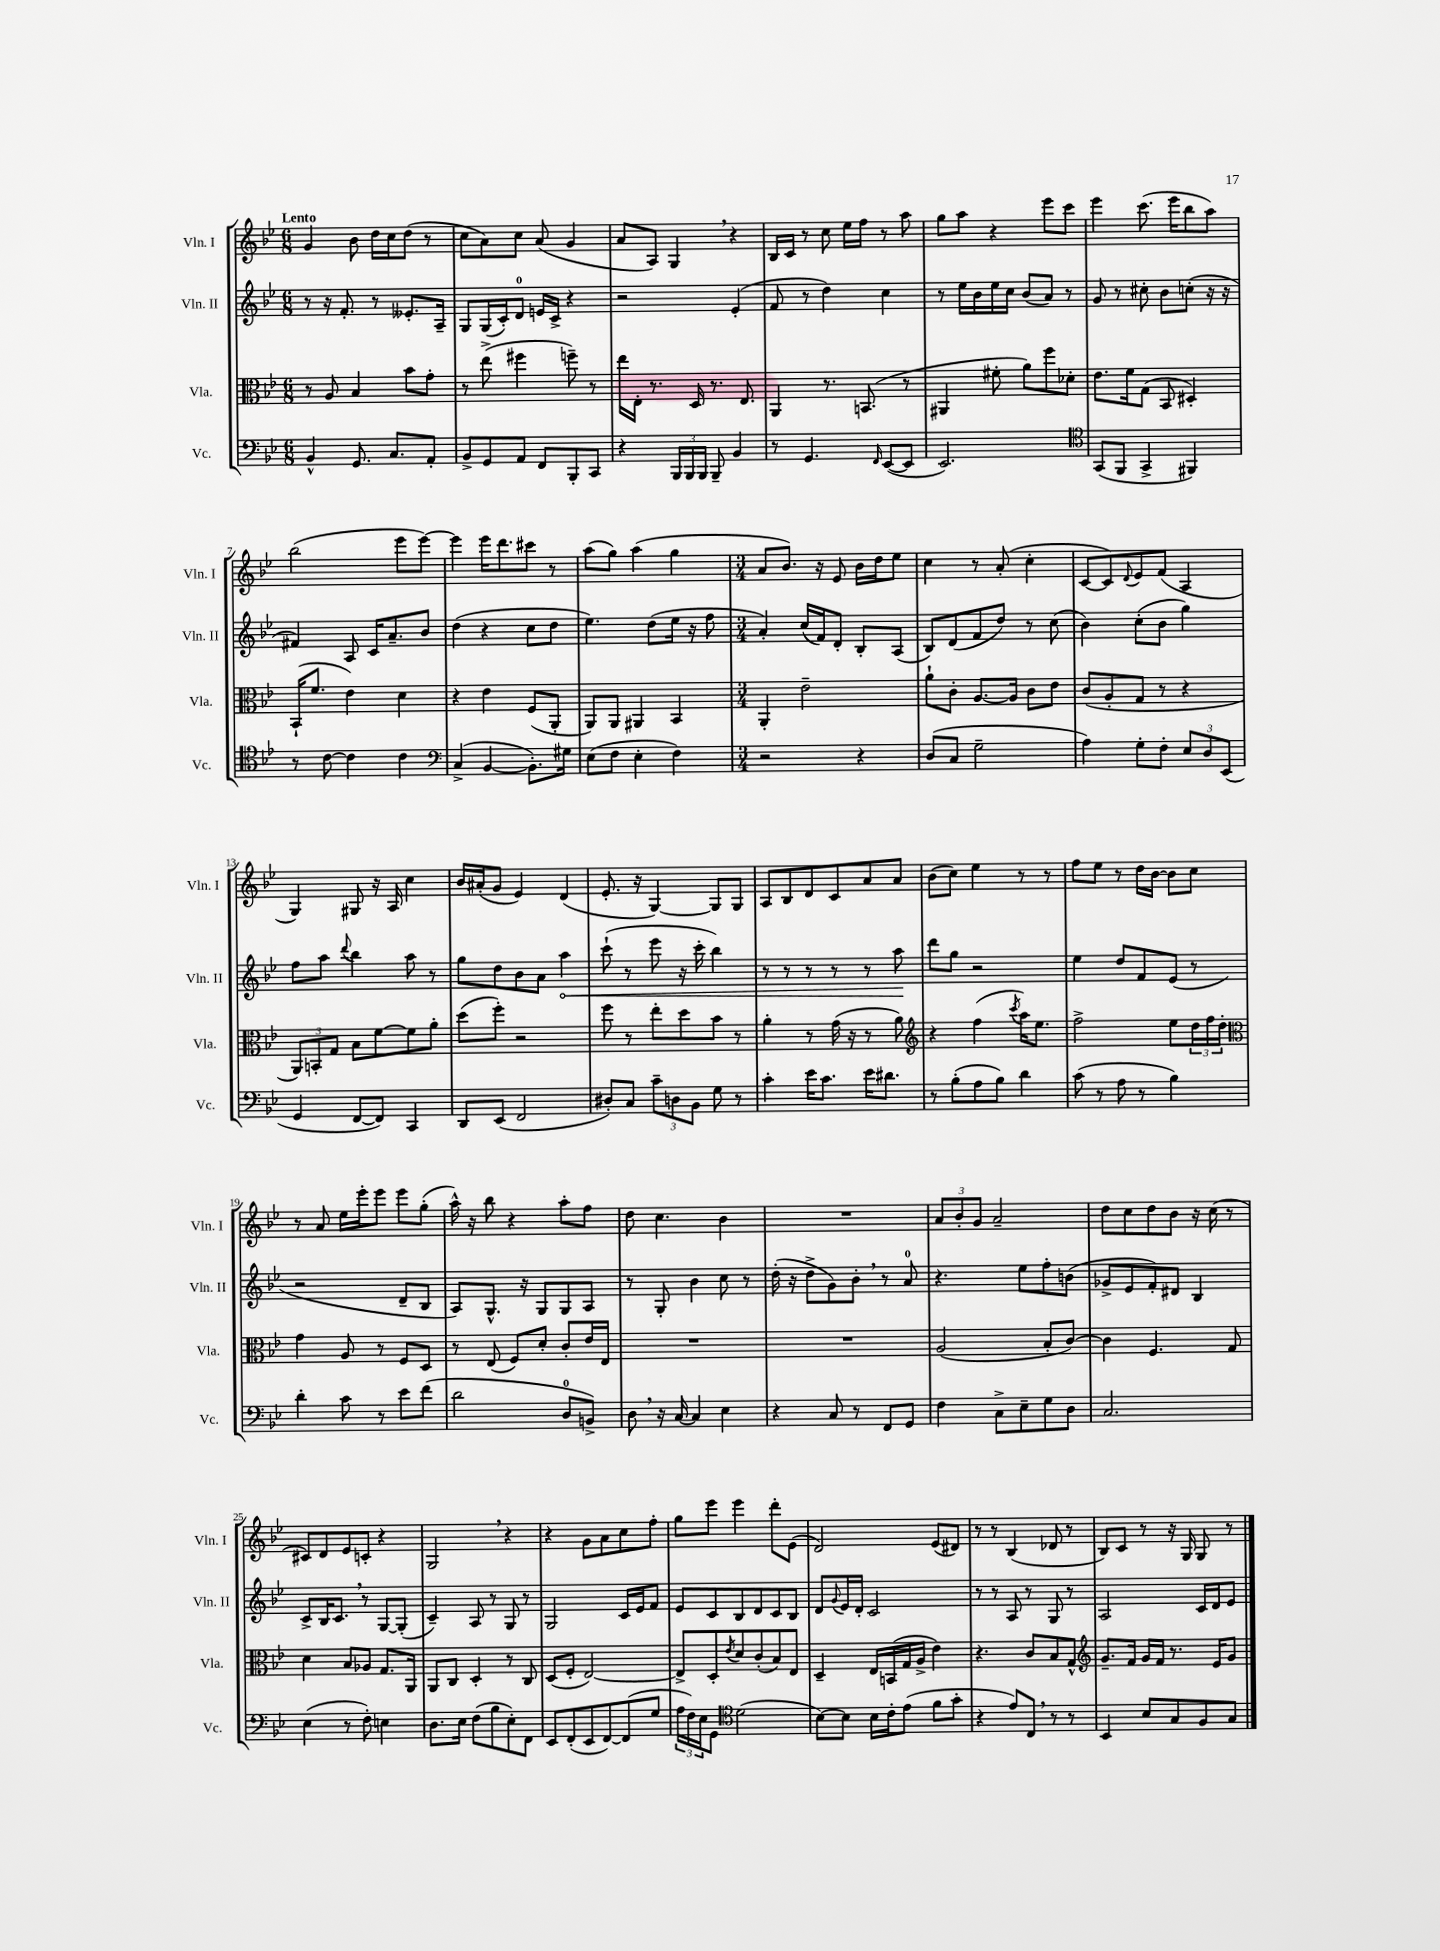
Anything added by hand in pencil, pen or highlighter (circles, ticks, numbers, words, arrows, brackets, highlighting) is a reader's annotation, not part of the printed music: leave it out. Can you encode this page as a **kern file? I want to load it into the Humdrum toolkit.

**kern	**kern	**kern	**kern
*staff4	*staff3	*staff2	*staff1
*clefF4	*clefC3	*clefG2	*clefG2
*k[b-e-]	*k[b-e-]	*k[b-e-]	*k[b-e-]
*M6/8	*M6/8	*M6/8	*M6/8
4BB-^^/	8r	8r	4g/
.	8A/	16r	.
.	.	8.f'/	.
8.GG/	4B-/	.	8b-\
.	.	8r	16dd\LL
8.C/L	.	.	16cc\J
.	8b-\L	8.e--'/L	(8dd\J
8AA'/J	8g'\J	.	8r
.	.	16A~/Jk	.
=	=	=	=
8BB-^/L	8r	8G/L	8cc\L
8GG/	(8ee-^\	(16G/L	8a\)
.	.	16c'/J)	.
8AA/J	4ff#\	8d/J	8cc\J
8FF/L	.	16e/LL	(8a/
.	.	16c^/JJ	.
8BBB-'/	8ff~\)	4r	4g/
8CC/J	8r	.	.
=	=	=	=
4r	16ee-\LL	2r	8a/L
.	16E-'\JJ	.	.
.	8.r	.	8A/J)
24BBB-/LL	.	.	4G/
24BBB-/	.	.	.
.	16D/	.	.
24BBB-/JJ	.	.	.
8BBB-~/	8.r	.	.
4BB-/	.	(4e-'/	4r
.	8.E-/	.	.
=	=	=	=
8r	4AA/	8f/	16B-/LL
.	.	.	16c/JJ
4.GG/	.	8r	8r
.	8.r	4dd\)	8cc\
.	.	.	16ee-\LL
.	(8.BB/	.	16ff\JJ
16qqFF/	.	.	.
([8EE-/L	.	4cc\	8r
8EE-/]J	8r	.	8aa\
=	=	=	=
2.EE-/)	4AA#/	8r	8gg\L
.	.	16ee-\LL	8aa\J
.	.	16b-\	.
.	8f#'\	16ee-\	4r
.	.	16cc\JJ	.
.	8a\L)	(8b-/L	.
.	8ff\	8a/J)	8eee-\L
.	8d-'\J	8r	8ccc\J
=	=	=	=
*clefC4	*	*	*
(8GG/L	8.e-\L	8g/	4eee-\
8FF/J	.	8r	.
.	16f\k	.	.
4GG^/	(8G\J	8cc#'\	(8.ccc\
.	8BB-/	8b-\L	.
.	.	.	16eee-\LK
4FF#/)	4D#'/)	(8cc'\J	8bb-\
.	.	16r	8aa\J)
.	.	16r	.
=	=	=	=
8r	(16BB-`/LK	4f#/)	(2bb-\
.	8.f/J	.	.
[8c\	.	.	.
4c\]	4e-\)	8A/	.
.	.	16c/LK	.
.	.	8.a~/	.
4c\	4d\	.	8eee-\L
.	.	8b-/J	[8eee-\J)
=	=	=	=
*clefF4	*	*	*
(4C^/	4r	(4dd\	4eee-\]
[4BB-/	4e-\	4r	16eee-\LK
.	.	.	8.ddd\
8.BB-'\]L)	(8F/L	8cc\L	8ccc#\J
.	8AA'/J	8dd\J	8r
16G#\Jk	.	.	.
=	=	=	=
(8E-\L	8AA/L)	4.ee-\)	(8aa\L
8F\J	8AA/J	.	8gg\J)
4E-'\	4AA#/	.	(4aa\
.	.	(8dd\L	.
4F\)	4BB-/	16ee-\Jk	4gg\
.	.	16r	.
.	.	8ff\	.
=	=	=	=
*M3/4	*M3/4	*M3/4	*M3/4
2r	4AA'/	4a'/)	8a/L
.	.	.	8.b-/J)
.	2e-~\	(16cc/LL	.
.	.	16f/J)	16r
.	.	8d'/J	8e-/
4r	.	8B-'/L	16b-\LL
.	.	.	16dd\J
.	.	(8A/J	8ee-\J
=	=	=	=
(8D/L	8a`\L	8B-/L)	4cc\
8C/J	8c'\J	(8d/	.
2G~\	[8.A/L	8f/	8r
.	.	8dd/J)	(8a'/
.	16A/]Jk	.	.
.	8c\L	8r	4cc'\
.	8e-\J	(8cc\	.
=	=	=	=
4A\)	(8c/L	4b-\)	[8c/L
.	8A'/	.	8c/])
.	.	.	8qqd/
8G'\L	8G/J	(8cc'\L	8e-/
8F'\J	8r	8b-\J	(8f/J
12E-/L	4r	4gg\)	4A/
12D/	.	.	.
(12EE-/J	.	.	.
=	=	=	=
4GG/	12AA/L)	8ff\L	4G/)
.	12BB'/	.	.
.	.	8aa\J	.
.	12G/J	.	.
.	.	8qqddd/	.
[8FF/L	8B-\L	4bb-\	8G#/
8FF/]J)	[8f\	.	16r
.	.	.	16A/
4CC/	8f\]	8aa\	4cc\
.	8a'\J	8r	.
=	=	=	=
8DD/L	(8dd\L	8gg\L	16b-/LL
.	.	.	(16a#'/J
(8EE-/J	8ff'\J)	8dd\	8g/J
2FF/	2r	8b-\	4e-/)
.	.	8a\J	.
.	.	4aa\	(4d/
=	=	=	=
8D#'/L)	8ff\	(8ccc`\	8.e-'/
8C/J	8r	8r	.
.	.	.	16r
12c~\L	8ee-'\L	8eee-\	[4G/)
12D\	.	.	.
.	8dd\	16r	.
12BB-\J	.	.	.
.	.	16ccc'\	.
8G\	8b-\J	4bb-\)	8G/]L
8r	8r	.	8G/J
=	=	=	=
4c'\	4a'\	8r	8A/L
.	.	8r	8B-/
16e-\LK	8r	8r	8d/
8.c\J	.	.	.
.	(16g\	8r	8c/
.	16r	.	.
16e-\LK	8r	8r	8a/
8.d#\J	.	.	.
.	8a\)	8aa\	8a/J
=	=	=	=
*	*clefG2	*	*
8r	4r	8ddd\L	(8b-\L
(8B-'\L	.	8gg\J	8cc\J)
8A\	(4ff\	2r	4ee-\
8B-\J)	.	.	.
.	8qccc/	.	.
4d\	16aa\LK)	.	8r
.	8.ee-\J	.	.
.	.	.	8r
=	=	=	=
(8c\	2ff^\	4ee-\	8ff\L
8r	.	.	8ee-\J
8A\	.	8dd/L	8r
8r	.	8f/	16dd\LL
.	.	.	[16b-\JJ
4B-\)	8ee-\L	(8e-/J	8b-\]L
.	24dd\L	8r	8cc\J
.	24ff\	.	.
.	24dd'\JJ	.	.
=	=	=	=
*	*clefC3	*	*
4d'\	4g\	2r	8r
.	.	.	8a/
8c\	8A/	.	16ee-\LL
.	.	.	16eee-'\J
8r	8r	.	8eee-\J
8e-\L	8F/L	8d~/L	8eee-\L
(8f\J	8D/J	8B-/J	(8gg'\J
=	=	=	=
2d\	8r	8A/L)	16aa^^\)
.	.	.	16r
.	(8E-/	8.G^^/J	8bb-\
.	8F/L)	.	4r
.	.	16r	.
.	8d'/J	8G/L	.
8D/L	8c'/L	8G/	8aa'\L
8BB^/J)	16e-/L	8A/J	8ff\J
.	16E-/JJ	.	.
=	=	=	=
8D\	2.r	8r	8dd\
16r	.	8G'/	4.cc\
[16C/	.	.	.
4C/]	.	4b-\	.
4E-\	.	8cc\	4b-\
.	.	8r	.
=	=	=	=
4r	2.r	(16dd'\	2.r
.	.	16r	.
.	.	8dd^\L	.
8C/	.	8g\)	.
8r	.	8b-'\J	.
8FF/L	.	8r	.
8GG/J	.	8a/	.
=	=	=	=
4F\	(2A/	4.r	12a/L
.	.	.	12b-'/
.	.	.	12g/J
8C^\L	.	.	2a~/
8E-~\	.	8ee-\L	.
8G\	8B-'/L	8ff'\	.
8D\J	[8c/J)	(8b\J	.
=	=	=	=
2.C/	4c\]	8g-^/L	8dd\L
.	.	8e-/	8cc\
.	4.F/	8f'/)	8dd\
.	.	8d#/J	8b-\J
.	.	4B-/	16r
.	.	.	(16cc\
.	8G/	.	8r
=	=	=	=
(4E-\	4d\	8c^/L	8c#/L)
.	.	16B-/K	8d/
.	.	8.c/J	.
8r	8B-/L	.	8e-/
8F'\)	8A-/J	8r	8c'/J
4E\	8.G/L	[8G/L	4r
.	.	(8G'/]J	.
.	16AA/Jk	.	.
=	=	=	=
8.D\L	8AA/L	4c~/)	2G/
.	8C/J	.	.
16E-\Jk	.	.	.
(8F\L	4D'/	8A/	.
8B-\	.	8r	.
8E-'\)	8r	8G/	4r
8FF\J	8C/	8r	.
=	=	=	=
8EE-/L	(8D/L	2G/	4r
(8FF'/	8F'/J	.	.
8EE-/	[2E-/)	.	8g\L
[8FF/)	.	.	8a\
(8FF/]	.	16c/LL	8cc\
.	.	16e-/J	.
8G/J	.	8f/J	8ff'\J
=	=	=	=
24A\LL	8E-^/]L	8e-/L	8gg\L
24F\)	.	.	.
24E-\J	.	.	.
8GG\J	8D'/	8c/	8eee-\J
*clefC4	*	*	*
.	8qe-/	.	.
(2d\	8d/	8B-/	4eee-\
.	(8c'/	8d/	.
.	8B-/)	8c/	8ddd'\L
.	8E-/J	8B-/J	(8e-\J
=	=	=	=
[8B-\L)	4D~/	8d/L	2d/)
.	.	8qqg/	.
8B-\]J	.	16e-/L	.
.	.	16d'/JJ	.
16B-\LL	16E-/LL	2c/	.
16c'\J	(16BB/	.	.
(8e-\J	16G/	.	.
.	16A^/JJ	.	.
8f\L	4e-\)	.	(8e-/L
8g'\J	.	.	8d#/J)
=	=	=	=
4r	4.r	8r	8r
.	.	8r	8r
8e-/L)	.	8A/	(4B-/
8C/J	8c/L	8r	.
8r	8B-/	8G/	8d-/
8r	8G^^/J	8r	8r
=	=	=	=
*	*clefG2	*	*
4BB-/	8.g~/L	2A/	8B-/L)
.	.	.	8c/J
.	16f/Jk	.	.
8B-/L	16g/LL	.	8r
.	16f/JJ	.	.
8G/	8.r	.	16r
.	.	.	16G/
8F/	.	16c/LL	8G/
.	16e-/LK	16d/J	.
8G/J	8g/J	8e-/J	8r
==	==	==	==
*-	*-	*-	*-
